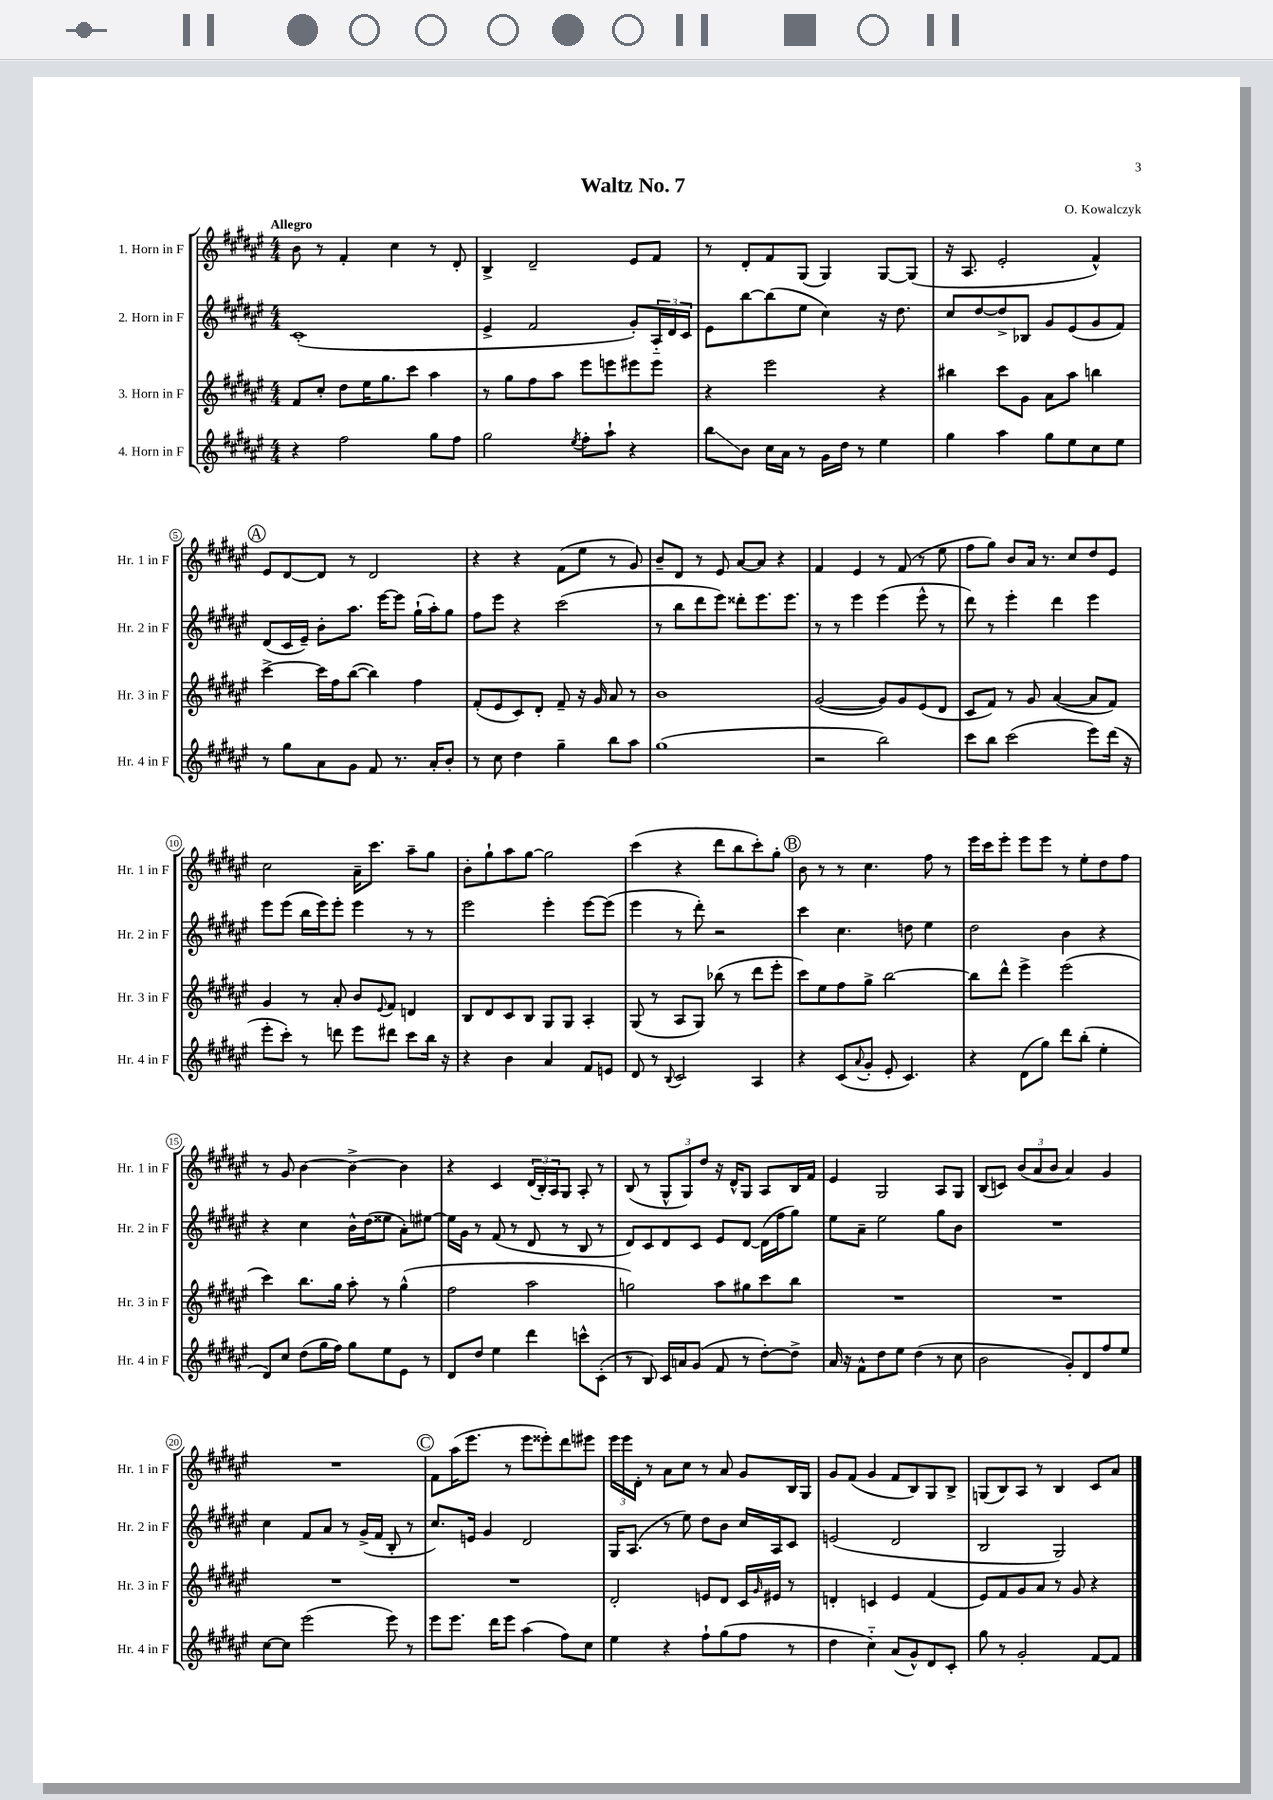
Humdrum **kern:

**kern	**kern	**kern	**kern
*staff4	*staff3	*staff2	*staff1
*clefG2	*clefG2	*clefG2	*clefG2
*k[f#c#g#d#a#e#]	*k[f#c#g#d#a#e#]	*k[f#c#g#d#a#e#]	*k[f#c#g#d#a#e#]
*M4/4	*M4/4	*M4/4	*M4/4
4r	8f#	(1c#'	8b
.	8cc#'	.	8r
2ff#	8dd#	.	4f#'
.	16ee#	.	.
.	8.gg#	.	.
.	.	.	4cc#
.	8ccc#	.	.
8gg#	4aa#	.	8r
8ff#	.	.	8d#'
=	=	=	=
2gg#	8r	4e#^	4B^
.	8gg#	.	.
.	8ff#	2f#	2d#~
.	8aa#	.	.
8qee#	.	.	.
8ff#'	8eee#	.	.
8aa#`	8eee	.	.
4r	8eee#	8g#')	8e#
.	8eee#	24A#'~	8f#
.	.	24d#	.
.	.	24c#	.
=	=	=	=
8bb	4r	8e#	8r
8b	.	[8bb	8d#'
16cc#	2eee#	(8bb]	8f#
16a#	.	.	.
8r	.	8ee#	(8G#
16g#	.	4cc#)	4G#)
16dd#	.	.	.
8r	.	.	.
4ee#	4r	16r	[8G#
.	.	8.dd#	.
.	.	.	(8G#]
=	=	=	=
4gg#	4bb#	8cc#	16r
.	.	.	8.A#
.	.	[8dd#	.
4aa#	8ccc#	8dd#^]	2e#'
.	8g#	8B-	.
8gg#	8a#	8g#	.
8ee#	8aa#	(8e#	.
8cc#	4bb	8g#	4f#^^)
8ee#	.	8f#)	.
=	=	=	=
8r	[4ccc#^	(8d#	8e#
8gg#	.	16c#	[8d#
.	.	16e#~)	.
8a#	16ccc#]	8b'	8d#]
.	16ff#	.	.
8g#	([8bb	8.aa#	8r
8f#	4bb])	.	2d#
.	.	[16eee#	.
8.r	.	8eee#]	.
.	4ff#	(16gg#`	.
16a#'	.	16aa#')	.
8b'	.	8gg#	.
=	=	=	=
8r	(8f#'	8ff#	4r
8cc#	8e#	8eee#	.
4dd#	8c#)	4r	4r
.	8d#'	.	.
4gg#~	8f#~	(2ccc#	(8f#
.	16r	.	8ee#
.	16g#	.	.
8bb	8a#	.	8r
8aa#	8r	.	8g#)
=	=	=	=
(1gg#	1b	8r	8b~
.	.	8bb	8d#
.	.	8ddd#	8r
.	.	8eee#)	8e#
.	.	8ddd##'	[8a#
.	.	8.eee#	8a#]
.	.	.	4r
.	.	8.eee#	.
=	=	=	=
2r	([2g#	8r	4f#
.	.	8r	.
.	.	4eee#	4e#
2bb)	8g#])	(4eee#	8r
.	8g#	.	(8f#
.	(8e#	8eee#^^	8r
.	8d#	8r	8ee#
=	=	=	=
8ccc#	8c#	8ddd#)	8ff#
8bb	8f#)	8r	8gg#)
(2ccc#	8r	4eee#'	8b
.	8g#	.	16a#
.	.	.	8.r
.	([4a#	4ddd#	.
.	.	.	8cc#
8eee#)	8a#]	4eee#	8dd#
(16ddd#	8f#)	.	8e#
16r	.	.	.
=	=	=	=
8eee#'	4g#	8eee#	2cc#
8ccc#')	.	(8eee#	.
8r	8r	16bb	.
.	.	16eee#)	.
8ddd	8a#'	8eee#'	.
8eee#	8b	4eee#	16a#~
.	.	.	8.ccc#
.	8qqe#	.	.
8ddd#	8f#	.	.
8ccc#	4d	8r	8aa#~
16bb	.	8r	8gg#
16r	.	.	.
=	=	=	=
4r	8B	2eee#	8b'
.	8d#	.	8gg#`
4b	8c#	.	8aa#
.	8B	.	[8gg#
4a#	8G#	4eee#'	2gg#]
.	8G#	.	.
8f#	4A#'	[8eee#	.
8e	.	(8eee#]	.
=	=	=	=
8d#	(8G#	4eee#	(4ccc#
8r	8r	.	.
8qqB	.	.	.
2c#	8A#	8r	4r
.	8G#)	8ddd#')	.
.	(8bb-	2r	8ddd#
.	8r	.	8bb
4A#	8ddd#	.	8ccc#')
.	8eee#'	.	8gg#'
=	=	=	=
4r	8ccc#)	4ccc#	8b
.	8ee#	.	8r
(8c#	8ff#	4.cc#	8r
8qqa#	.	.	.
8g#'	8gg#^	.	4.cc#
8e#'	[2bb	.	.
4.c#)	.	8dd	.
.	.	4ee#	8ff#
.	.	.	8r
=	=	=	=
4r	8bb]	2dd#	16eee#
.	.	.	16ccc#
.	8ddd#^^	.	8eee#'
(8d#	4eee#^	.	8eee#
8gg#)	.	.	8eee#
8ddd#	(2eee#	4b	8r
(8bb'	.	.	8ee#'
4ee#'	.	4r	8dd#
.	.	.	8ff#
=	=	=	=
8d#)	4ccc#)	4r	8r
8cc#	.	.	8g#
(8dd#	8.bb	4cc#	[4b
16gg#	.	.	.
16ff#)	16gg#	.	.
8gg#	8aa#'	16b^^	4b^_
.	.	(16dd#	.
8ee#	8r	8ee##	.
8e#	(4gg#^^	8a#')	4b]
8r	.	[8ee#	.
=	=	=	=
8d#	2ff#	16ee#]	4r
.	.	16g#	.
8dd#	.	8r	.
4ee#	.	(8f#	4c#
.	.	8r	.
4ddd#	2aa#	8d#	(24d#
.	.	.	24B')
.	.	.	24A#
.	.	8r	8G#
8ccc^^	.	8B	8A#'
(8c#'	.	8r	8r
=	=	=	=
8r	2gg)	8d#)	(8B
8B)	.	8c#	8r
16c#	.	8d#	12G#^^
16a	.	.	.
.	.	.	12G#)
(8g#	.	8c#	.
.	.	.	12dd#
8f#	8aa#	8e#	16r
.	.	.	16d#^^
8r	8gg#	[8d#	8G#
[8dd#')	8ccc#	(16d#]	8A#
.	.	16ff#	.
8dd#^]	8bb	8gg#)	16B
.	.	.	16f#
=	=	=	=
16a#	1r	8ee#	4e#
16r	.	.	.
8f#^^	.	8a#~	.
8dd#	.	2ee#	2G#
8ee#	.	.	.
(4dd#	.	.	.
8r	.	8gg#	8A#
8cc#	.	8b	8G#
=	=	=	=
2b	1r	1r	(8B
.	.	.	8c)
.	.	.	(12b
.	.	.	12a#
.	.	.	12b
8g#')	.	.	4a#)
8d#	.	.	.
8ff#	.	.	4g#
8ee#	.	.	.
=	=	=	=
[8cc#	1r	4cc#	1r
8cc#]	.	.	.
(2eee#	.	8f#	.
.	.	8a#	.
.	.	8r	.
.	.	(16g#^	.
.	.	16f#	.
8eee#)	.	8B'	.
8r	.	8r	.
=	=	=	=
8eee#	1r	8.cc#)	8f#
8.eee#	.	.	(16aa#
.	.	16e	8.eee#
.	.	4g#	.
16ddd#	.	.	.
8eee#	.	.	8r
(4aa#	.	2d#	8eee#
.	.	.	8eee##')
8ff#)	.	.	8ddd#
8cc#	.	.	8eee#
=	=	=	=
4ee#	2d#'	16G#	24eee#
.	.	.	24eee#
.	.	(8.A#	.
.	.	.	24d#'
.	.	.	8r
4r	.	8r	8a#
.	.	8ee#)	8cc#
8ff#`	8e	8dd#	8r
(8gg#	8d#	8b	8a#
8ff#	16c#	16cc#	8g#
.	16qqg#	.	.
.	16e#	16A#	.
8r	8r	8c#	16B
.	.	.	16G#
=	=	=	=
4dd#	4d'	(2e	8g#
.	.	.	(8f#
4cc#'~)	4c	.	4g#
(8a#	4e#	2d#	8f#
8g#^^)	.	.	8B)
8d#	(4f#	.	8G#
8c#'	.	.	8B^
=	=	=	=
8gg#	8e#)	2B	(8G
8r	8f#	.	8B)
2g#'	8g#	.	8A#
.	8a#	.	8r
.	8r	2G#)	4B
.	8g#	.	.
[8f#	4r	.	8c#
8f#]	.	.	8a#
==	==	==	==
*-	*-	*-	*-
